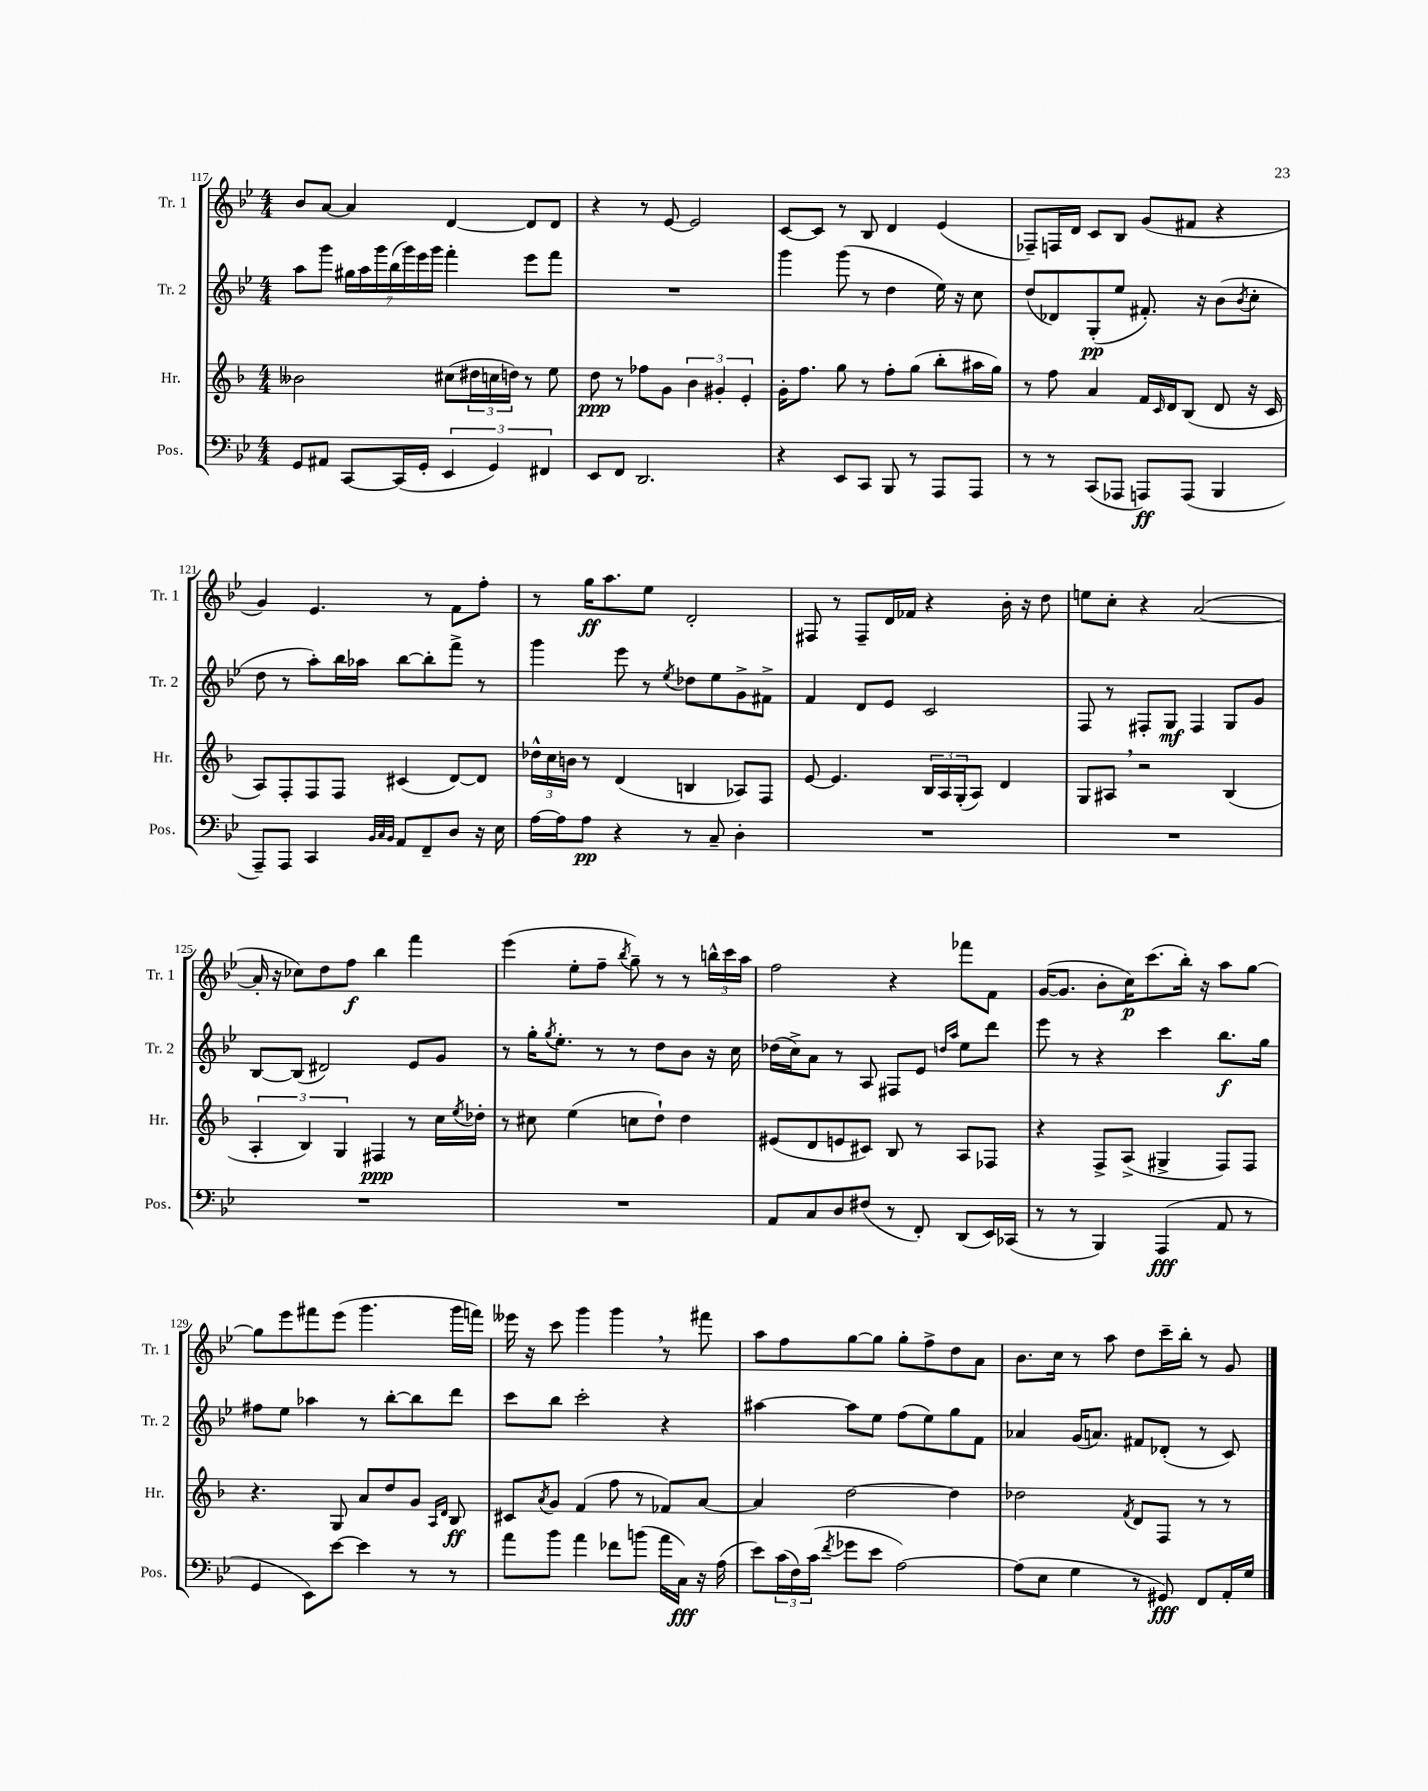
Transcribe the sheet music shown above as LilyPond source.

<<
\new StaffGroup <<
\new Staff = "s0" \with { instrumentName = "Tr. 1" shortInstrumentName = "Tr. 1" } {
    \clef treble \key bes \major \numericTimeSignature \time 4/4
    bes'8 a'8~ a'4 d'4~ d'8 d'8 |
    r4 r8 ees'8~ ees'2 |
    c'8~ c'8 r8 bes8 d'4 ees'4( |
    fes8--) f16 d'16 c'8 bes8 g'8( fis'8 r4 |
    g'4) ees'4. r8 f'8 f''8-. |
    r8 g''16\ff a''8. ees''8 d'2-. |
    fis8 r8 fis8-- d'16 fes'16 r4 bes'16-. r16 d''8 |
    e''8 c''8-. r4 a'2~( |
    a'16-. r16 ces''8) d''8 f''8\f bes''4 f'''4 |
    ees'''4( ees''8-. f''8-- \acciaccatura { bes''8 } g''8--) r8 r8 \tuplet 3/2 { b''16-^ c'''16 a''16 } |
    f''2 r4 fes'''8 f'8 |
    g'16~( g'8. bes'8-. c''16\p) c'''8.( bes''16-.) r16 a''8 g''8~ |
    g''8 ees'''8 fis'''8 ees'''8( g'''4. g'''16 f'''16) |
    eeses'''16 r16 c'''8 g'''4 g'''4 \breathe r8 fis'''8 |
    a''8 f''8 g''8~ g''8 g''8-. f''8-> d''8 a'8 |
    bes'8. c''16 r8 a''8 d''8 c'''16-- bes''16-. r8 g'8 \bar "|." |
}
\new Staff = "s1" \with { instrumentName = "Tr. 2" shortInstrumentName = "Tr. 2" } {
    \clef treble \key bes \major \numericTimeSignature \time 4/4
    a''8 g'''8 \tuplet 7/4 { gis''16 a''16 g'''16 bes''16( g'''16) ees'''16 g'''16 } f'''4-. ees'''8 f'''8 |
    R1 |
    g'''4 g'''8( r8 d''4 ees''16) r16 c''8 |
    d''8( des'8) g8-.\pp( ees''8 fis'8.-.) r16 bes'8( \acciaccatura { bes'8 } c''8-. |
    d''8 r8 a''8-.) bes''16 aes''16 bes''8~ bes''8-. f'''8-> r8 |
    g'''4 ees'''8 r8 \acciaccatura { ees''8 } des''8 ees''8 g'8-> fis'8-> |
    f'4 d'8 ees'8 c'2 |
    f8 r8 fis8-. g8\mf fis4 g8 g'8 |
    bes8~ bes8( dis'2) ees'8 g'8 |
    r8 g''16-. \acciaccatura { g''8 } ees''8.-. r8 r8 d''8 bes'8 r16 c''16 |
    des''16( c''16->) a'8 r8 a8 fis8 ees'8 \grace { d''16 a''16 } ees''8 d'''8 |
    ees'''8 r8 r4 c'''4 bes''8.\f g''16 |
    fis''8 ees''8 aes''4 r8 bes''8~-. bes''8 d'''8 |
    c'''8 bes''8 c'''2-. r4 |
    ais''4~ ais''8 ees''8 f''8( ees''8) g''8 f'8 |
    aes'4 g'16( a'8.) fis'8 des'8-.( r8 c'8) \bar "|." |
}
\new Staff = "s2" \with { instrumentName = "Hr." shortInstrumentName = "Hr." } {
    \clef treble \key f \major \numericTimeSignature \time 4/4
    beses'2 cis''8( \tuplet 3/2 { dis''16 c''16 d''16) } r8 e''8 |
    d''8\ppp r8 fes''8 g'8 \tuplet 3/2 { bes'4 gis'4-. e'4-. } |
    g'16-. f''8. g''8 r8 f''8-. g''8( bes''8-. ais''16 g''16) |
    r8 f''8 a'4 f'16 \grace { c'16 } d'16 bes8( d'8 r16 c'16 |
    a8) f8-. f8 f8 cis'4( d'8~) d'8 |
    \tuplet 3/2 { des''16-^ c''16 b'16 } r8 d'4( b4 aes8) f8 |
    e'8~ e'4. \tuplet 3/2 { bes16 a16 g16-.( } a8) d'4 |
    g8 ais8 \breathe r2 bes4( |
    \tuplet 3/2 { a4-. bes4) g4 } fis4\ppp r8 c''16 \acciaccatura { e''8 } des''16-. |
    r8 cis''8 e''4( c''8 d''8-!) d''4 |
    eis'8( d'8 e'8 cis'8) bes8 r8 a8 fes8 |
    r4 f8-> a8->( gis4-> f8) f8 |
    r4. g8 a'8 d''8 g'8 \grace { a16 d'16 } bes8\ff |
    cis'8 \acciaccatura { a'8 } g'8 f'4( f''8 r8 fes'8) a'8~ |
    a'4 d''2~ d''4 |
    des''2 \acciaccatura { f'8 } d'8 f8 r8 r8 \bar "|." |
}
\new Staff = "s3" \with { instrumentName = "Pos." shortInstrumentName = "Pos." } {
    \clef bass \key bes \major \numericTimeSignature \time 4/4
    g,8 ais,8 c,8~ c,16( g,16-. \tuplet 3/2 { ees,4 g,4) fis,4 } |
    ees,8 f,8 d,2. |
    r4 ees,8 c,8 bes,,8 r8 a,,8 a,,8 |
    r8 r8 c,8( aes,,8 a,,8\ff) a,,8( bes,,4 |
    a,,8--) a,,8 c,4 \grace { bes,32 c32 bes,32 } a,8 f,8-- d8 r16 ees16 |
    a16~ a16 a8\pp r4 r8 c8-- d4-. |
    R1 |
    R1 |
    R1 |
    R1 |
    a,8 c8 d8 fis8( r8 f,8-.) d,8( ees,16) ces,16( |
    r8 r8 bes,,4) a,,4\fff( a,8 r8 |
    g,4 ees,8) ees'8~ ees'4 r8 r8 |
    a'8 bes'8 a'4 fes'8 b'8( a'16 c16\fff) r16 a16( |
    ees'8) \tuplet 3/2 { c'16( f16) c'16( } \acciaccatura { f'8 } ges'8 ees'8 a2~) |
    a8( ees8 g4 r8 gis,8\fff) f,8 a,16-. g16 \bar "|." |
}
>>
>>
\layout { \context { \Score currentBarNumber = #117 } }
